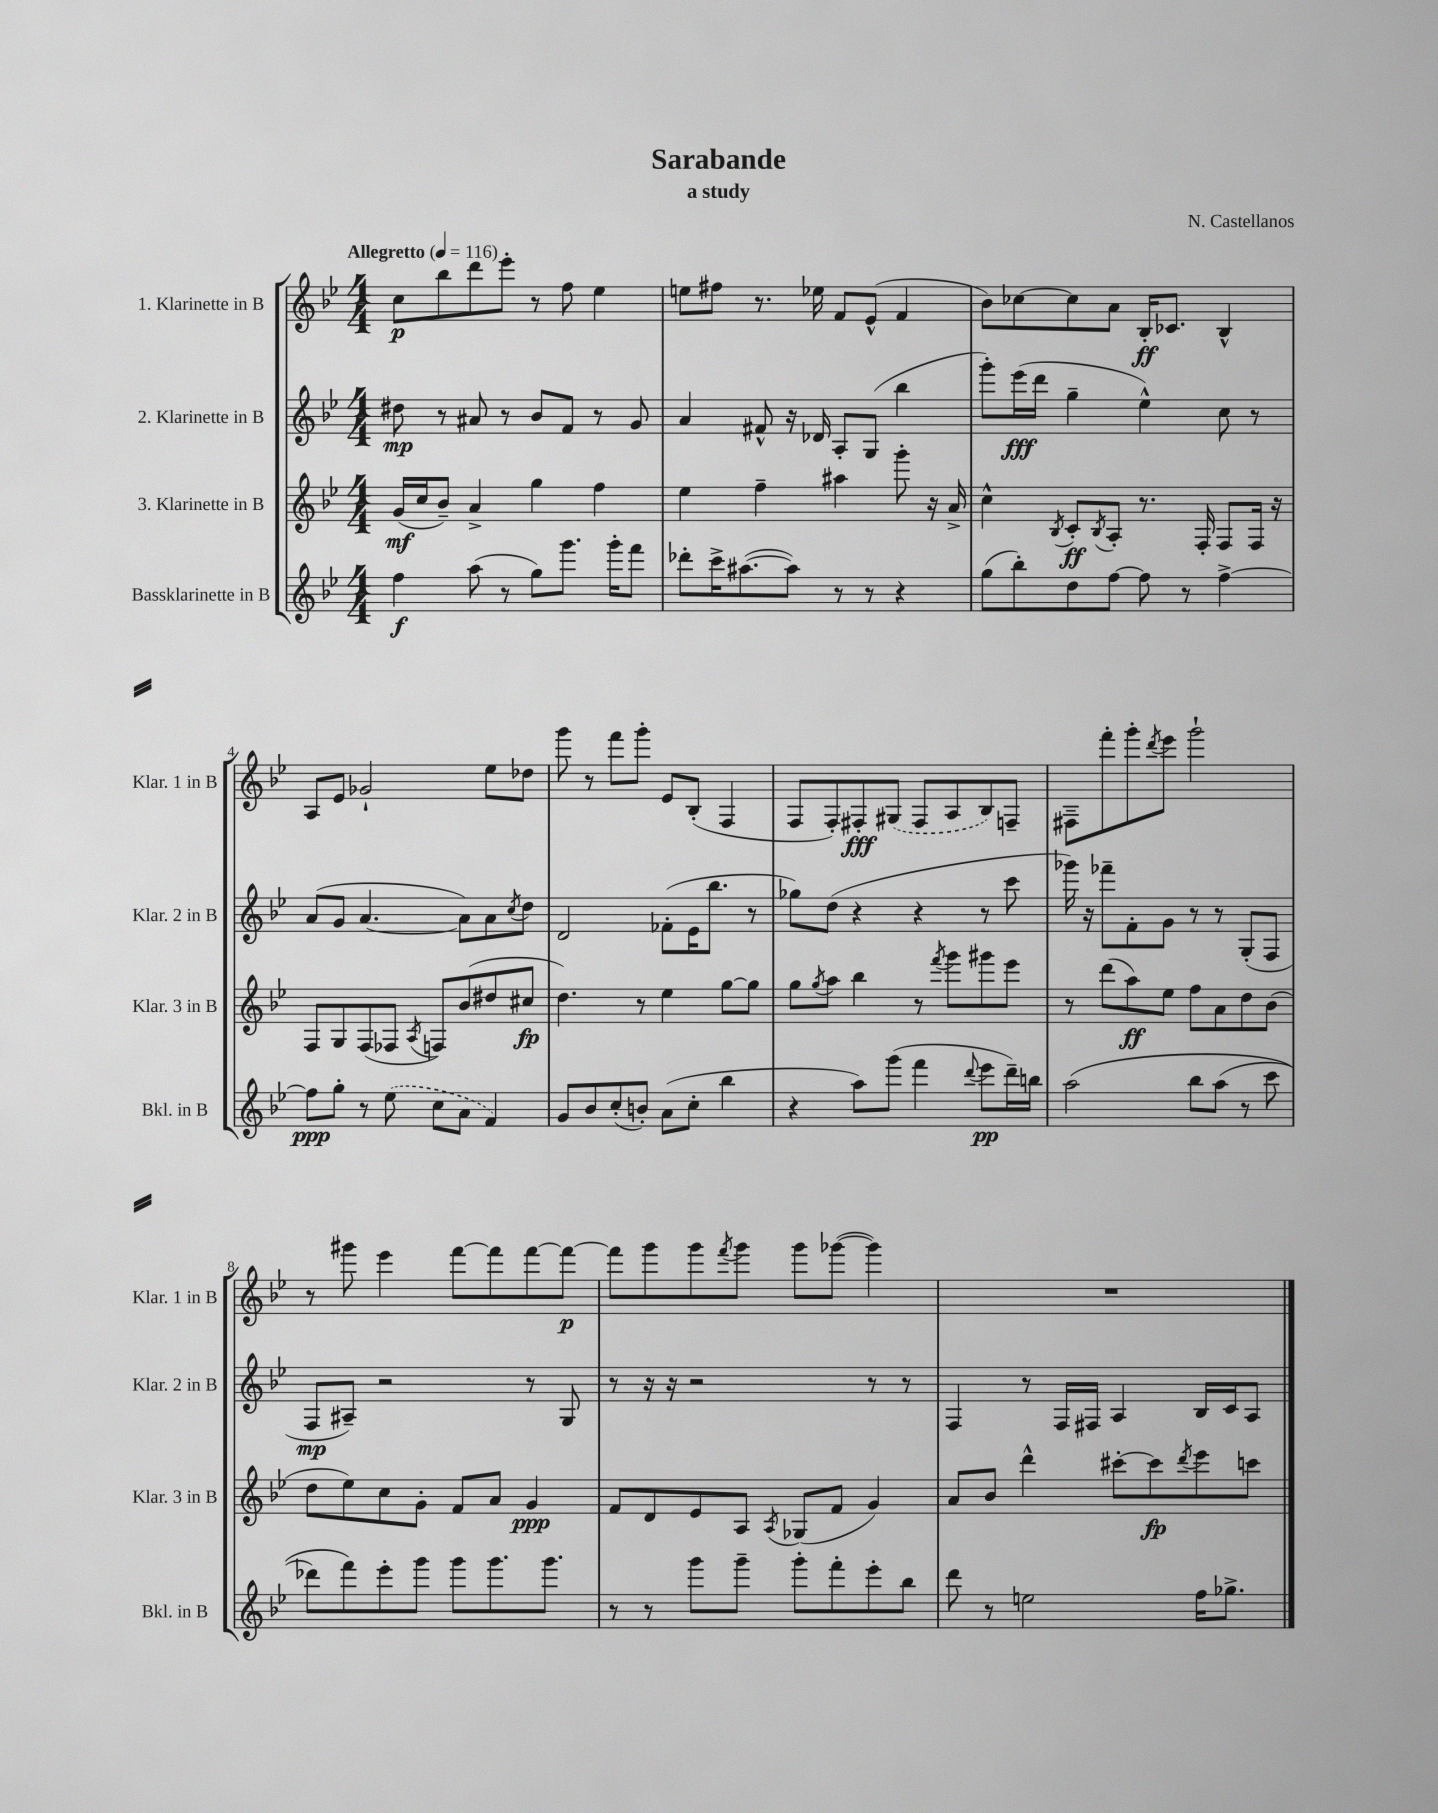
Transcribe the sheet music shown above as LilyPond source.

\header { title = "Sarabande" composer = "N. Castellanos" subtitle = "a study" }
<<
\new StaffGroup <<
\new Staff = "s0" \with { instrumentName = "1. Klarinette in B" shortInstrumentName = "Klar. 1 in B" } {
    \clef treble \key bes \major \numericTimeSignature \time 4/4 \tempo "Allegretto" 4 = 116
    c''8\p bes''8 d'''8 ees'''8-. r8 f''8 ees''4 |
    e''8 fis''8 r8. ees''16 f'8 ees'8-^( f'4 |
    bes'8) ces''8~ ces''8 a'8 bes16-.\ff ces'8. bes4-^ |
    a8 ees'8 ges'2-! ees''8 des''8 |
    g'''8 r8 f'''8 g'''8-. ees'8 bes8-.( f4 |
    f8 f8-.) fis8-.\fff \once \slurDashed gis8( fis8 a8 bes8) f8-- |
    fis8-- f'''8-. g'''8-. \acciaccatura { d'''8 } ees'''8 g'''2-! |
    r8 gis'''8 ees'''4 f'''8~ f'''8 f'''8~ f'''8~\p |
    f'''8 g'''8 g'''8 \acciaccatura { f'''8 } g'''8 g'''8 ges'''8~( ges'''4) |
    R1 \bar "|." |
}
\new Staff = "s1" \with { instrumentName = "2. Klarinette in B" shortInstrumentName = "Klar. 2 in B" } {
    \clef treble \key bes \major \numericTimeSignature \time 4/4
    dis''8\mp r8 ais'8 r8 bes'8 f'8 r8 g'8 |
    a'4 fis'8-^ r16 des'16 a8-. g8( bes''4 |
    g'''8-.) ees'''16\fff( d'''16 g''4-- ees''4-^) c''8 r8 |
    a'8( g'8 a'4.~ a'8) a'8 \acciaccatura { c''8 } d''8 |
    d'2 fes'8-.( ees'16 bes''8. r8 |
    ges''8) d''8( r4 r4 r8 c'''8 |
    ges'''16) r16 fes'''8-- f'8-. g'8 r8 r8 g8-.( f8 |
    f8\mp ais8--) r2 r8 g8 |
    r8 r16 r16 r2 r8 r8 |
    f4 r8 f16 fis16 a4 bes16 c'16 a8 \bar "|." |
}
\new Staff = "s2" \with { instrumentName = "3. Klarinette in B" shortInstrumentName = "Klar. 3 in B" } {
    \clef treble \key bes \major \numericTimeSignature \time 4/4
    g'16\mf( c''16 bes'8--) a'4-> g''4 f''4 |
    ees''4 f''4-- ais''4 g'''8-. r16 a'16-> |
    c''4-^ \acciaccatura { bes8 } c'8-.\ff \acciaccatura { bes8 } a8-. r8. f16-. f8 f16 r16 |
    f8 g8 f8( fes8 \acciaccatura { a8 } f8) bes'8( dis''8 cis''8\fp |
    d''4.) r8 ees''4 g''8~ g''8 |
    g''8 \acciaccatura { g''8 } a''8 bes''4 r8 \acciaccatura { f'''8 } g'''8 gis'''8 ees'''8 |
    r8 d'''8( a''8\ff) ees''8 f''8 a'8 d''8 bes'8( |
    d''8 ees''8) c''8 g'8-. f'8 a'8 g'4\ppp |
    f'8 d'8 ees'8 a8 \acciaccatura { a8 } ges8( f'8 g'4) |
    a'8 bes'8 d'''4-^ cis'''8~-. cis'''8\fp \acciaccatura { d'''8 } ees'''8 c'''8 \bar "|." |
}
\new Staff = "s3" \with { instrumentName = "Bassklarinette in B" shortInstrumentName = "Bkl. in B" } {
    \clef treble \key bes \major \numericTimeSignature \time 4/4
    f''4\f a''8( r8 g''8) g'''8. g'''16-. f'''8 |
    des'''8-. c'''16-> ais''8.~( ais''8) r8 r8 r4 |
    g''8( bes''8-.) d''8 f''8~ f''8 r8 f''4~-> |
    f''8\ppp g''8-. r8 \once \slurDashed ees''8( c''8 a'8 f'4) |
    g'8 bes'8 c''8-.( b'8-.) a'8( c''8-. bes''4 |
    r4 a''8) g'''8( f'''4 \appoggiatura { d'''8 } ees'''8\pp d'''16--) b''16 |
    a''2\( bes''8 a''8( r8 c'''8 |
    des'''8) f'''8\) ees'''8-. g'''8 g'''8 g'''8. g'''8. |
    r8 r8 g'''8 g'''8-- g'''8-. f'''8-. ees'''8-. bes''8 |
    d'''8 r8 e''2 f''16 ges''8.-> \bar "|." |
}
>>
>>
